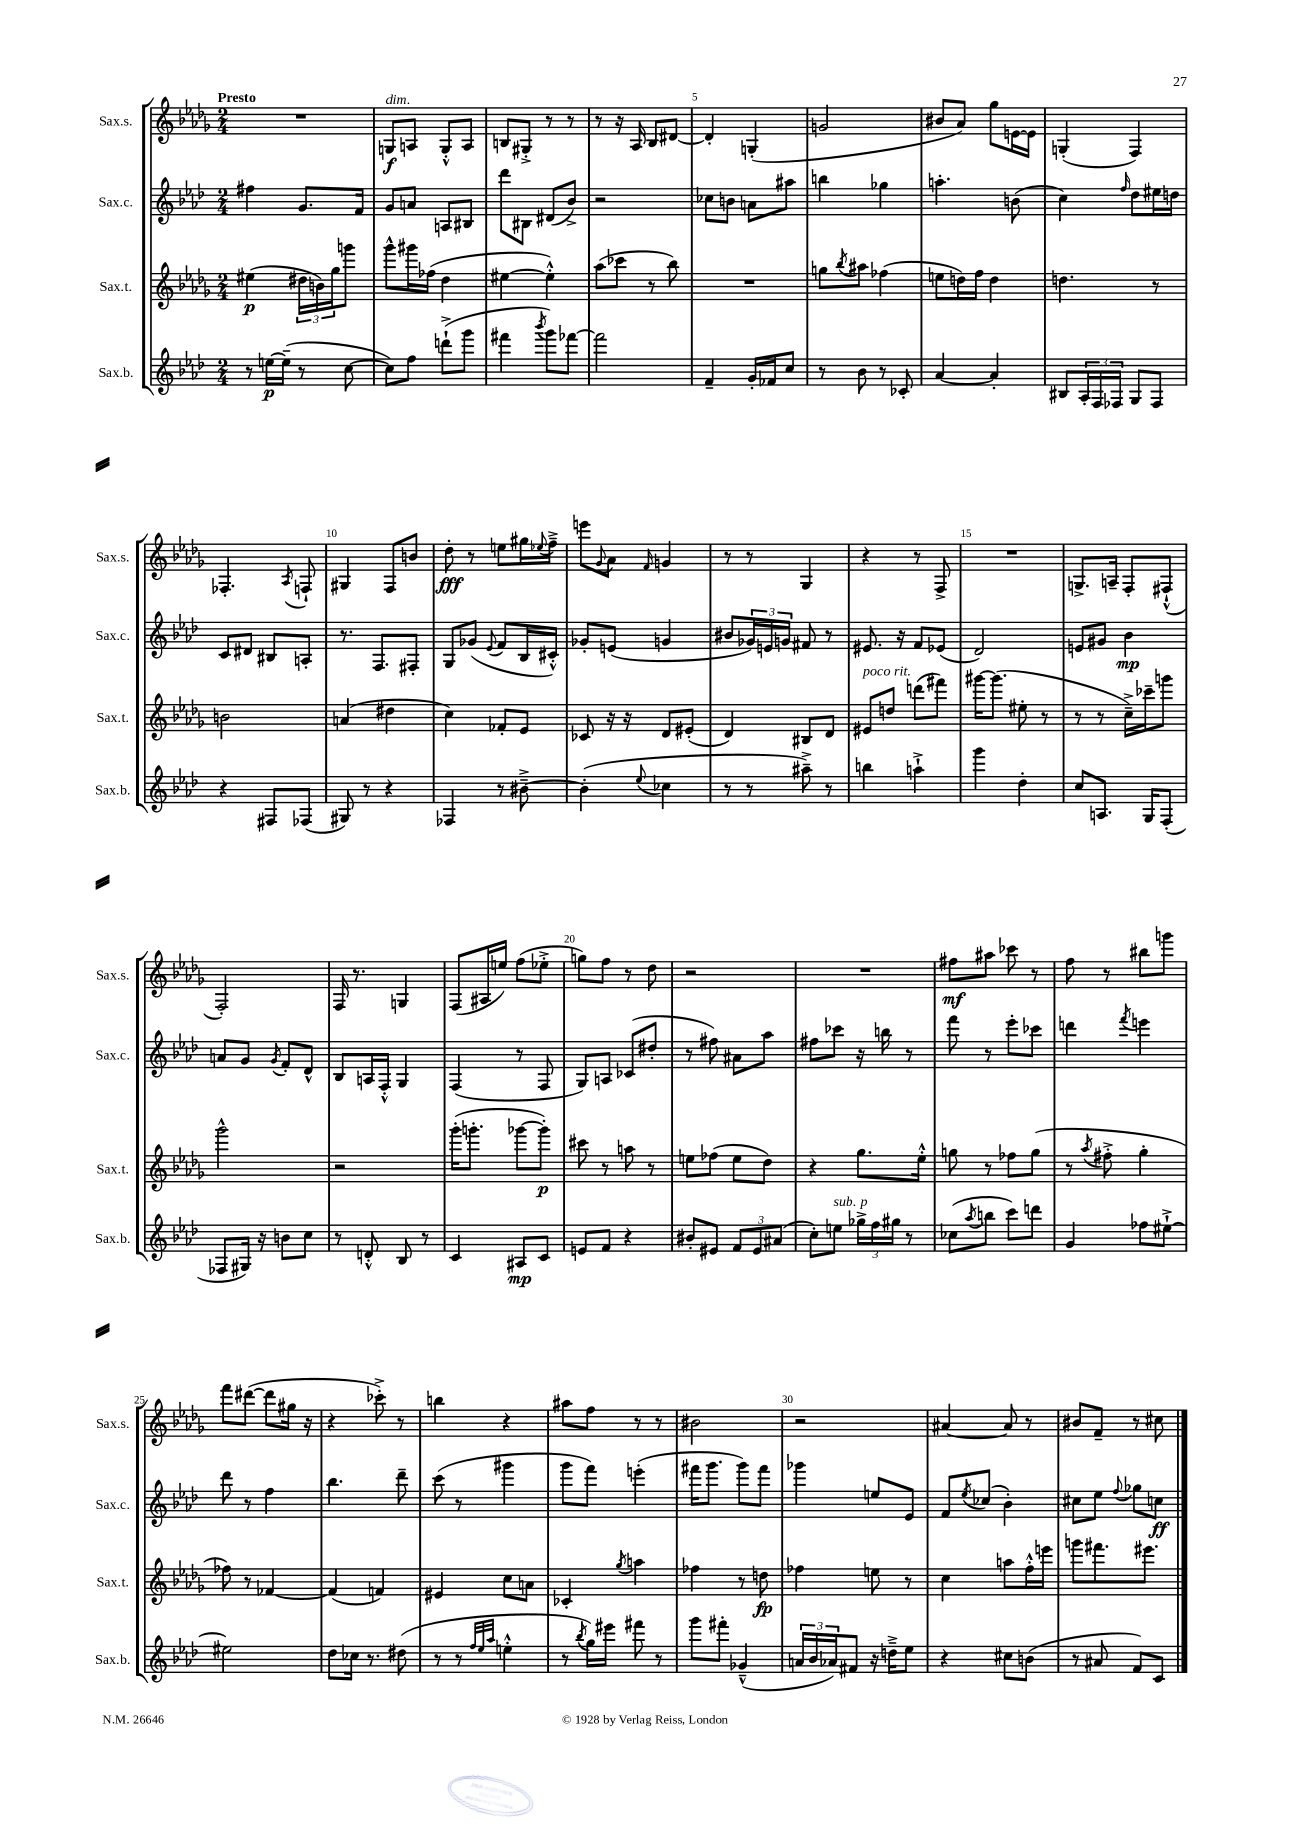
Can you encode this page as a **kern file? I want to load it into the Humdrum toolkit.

**kern	**dynam	**kern	**dynam	**kern	**dynam	**kern	**dynam
*part4	*part4	*part3	*part3	*part2	*part2	*part1	*part1
*staff4	*staff4	*staff3	*staff3	*staff2	*staff2	*staff1	*staff1
*I"Sax.b.	*	*I"Sax.t.	*	*I"Sax.c.	*	*I"Sax.s.	*
*I'Sax.b.	*	*I'Sax.t.	*	*I'Sax.c.	*	*I'Sax.s.	*
*clefG2	*	*clefG2	*	*clefG2	*	*clefG2	*
*k[b-e-a-d-]	*	*k[b-e-a-d-g-]	*	*k[b-e-a-d-]	*	*k[b-e-a-d-g-]	*
*M2/4	*	*M2/4	*	*M2/4	*	*M2/4	*
=1	=1	=1	=1	=1	=1	=1	=1
!	!	!	!	!	!	!LO:TX:a:B:t=Presto	!
8r	.	(4ee#X\	p	4ff#X\	.	2r	.
[16een\LL	p	.	.	.	.	.	.
(16ee~\JJ]	.	.	.	.	.	.	.
8r	.	24dd#X\LL	.	8.g/L	.	.	.
.	.	24bn\)	.	.	.	.	.
.	.	24gg-\J	.	.	.	.	.
[8cc\	.	8gggn\J	.	.	.	.	.
.	.	.	.	16f/Jk	.	.	.
=2	=2	=2	=2	=2	=2	=2	=2
!	!	!	!	!	!	!LO:TX:a:i:t=dim.	!
8cc\L])	.	8ggg-^^\L	.	8g/L	.	8Gn/L	f
8ff\J	.	16ggg#X\L	.	8an/J	.	8An/J	.
.	.	(16ff-X\JJ	.	.	.	.	.
(8dddn`^\L	.	4dd-\	.	8An/L	.	8G'^^/L	.
8ggg\J	.	.	.	8B#X/J	.	8A/J	.
=3	=3	=3	=3	=3	=3	=3	=3
4fff#X\	.	[4ee#X\	.	8ddd-\L	.	8Bn/L	.
.	.	.	.	8B#X\J	.	8G#X'^/J	.
8qbbb-/	.	.	.	.	.	.	.
8ggg\L)	.	4ee#'^^\])	.	(8d#X/L	.	8r	.
[8fff-X\J	.	.	.	8b-^/J)	.	8r	.
=4	=4	=4	=4	=4	=4	=4	=4
2fff-\]	.	(8aa-\L	.	2r	.	8r	.
.	.	8ccc-X\J	.	.	.	16r	.
.	.	.	.	.	.	16A-/	.
.	.	8r	.	.	.	8B-/L	.
.	.	8bb-\)	.	.	.	[8d#X/J	.
=5	=5	=5	=5	=5	=5	=5	=5
4f~/	.	2r	.	8cc-X\L	.	4d#'/]	.
.	.	.	.	8bn\J	.	.	.
16g'/LL	.	.	.	8an\L	.	(4Gn'/	.
16f-X/J	.	.	.	.	.	.	.
8cc/J	.	.	.	8aa#X\J	.	.	.
=6	=6	=6	=6	=6	=6	=6	=6
8r	.	8ggn\L	.	4bbn\	.	2gn/	.
.	.	8qbb-/	.	.	.	.	.
8b-\	.	8aa#X\J	.	.	.	.	.
8r	.	(4ff-X\	.	4gg-X\	.	.	.
8c-X'/	.	.	.	.	.	.	.
=7	=7	=7	=7	=7	=7	=7	=7
[4a-/	.	8een\L	.	4.aan'\	.	8b#X/L	.
.	.	16ddn\L)	.	.	.	8a-/J)	.
.	.	16ff\JJ	.	.	.	.	.
4a-'/]	.	4dd\	.	.	.	8gg-\L	.
.	.	.	.	(8bn\	.	[16en\L	.
.	.	.	.	.	.	16e\JJ]	.
=8	=8	=8	=8	=8	=8	=8	=8
8B#X/L	.	4.ddn\	.	4cc\)	.	(4Gn'/	.
24A-'/L	.	.	.	.	.	.	.
24F/	.	.	.	.	.	.	.
24F-X/JJ	.	.	.	.	.	.	.
.	.	.	.	16qqff/	.	.	.
8G/L	.	.	.	8dd-\L	.	4F/)	.
8F-/J	.	8r	.	16ee#X\L	.	.	.
.	.	.	.	16ddn\JJ	.	.	.
!!LO:LB:g=z
=9	=9	=9	=9	=9	=9	=9	=9
4r	.	2bn\	.	8c/L	.	4.F-X'/	.
.	.	.	.	8d#X/J	.	.	.
8F#X/L	.	.	.	8B#X/L	.	.	.
.	.	.	.	.	.	8qA-/	.
(8F-X/J	.	.	.	8An'/J	.	8Fn`/	.
=10	=10	=10	=10	=10	=10	=10	=10
8G#X/)	.	(4an/	.	8.r	.	4G#X/	.
8r	.	.	.	.	.	.	.
.	.	.	.	8.F/L	.	.	.
4r	.	4dd#X\	.	.	.	8F/L	.
.	.	.	.	8F#X'/J	.	8bn/J	.
=11	=11	=11	=11	=11	=11	=11	=11
4F-X/	.	4cc\)	.	8G/L	.	8dd-'\	fff
.	.	.	.	(8g-X/J	.	8r	.
.	.	.	.	8qqe-/	.	.	.
8r	.	8f-X'/L	.	8f/L	.	8een\L	.
[8b#X~^\	.	8e-/J	.	16B-/L	.	16gg#X\L	.
.	.	.	.	.	.	8qqee-X/	.
.	.	.	.	16c#X'^^/JJ)	.	16ff~^\JJ	.
=12	=12	=12	=12	=12	=12	=12	=12
(4b#'\]	.	8c-X/	.	8g-X'/L	.	8eeen\L	.
.	.	.	.	.	.	8qqg-/	.
.	.	16r	.	(8en/J	.	8a-\J	.
.	.	16r	.	.	.	.	.
8qqee-/	.	.	.	.	.	16qqf/	.
4cc-X\	.	8d-/L	.	4gn/	.	4gn/	.
.	.	(8e#X'/J	.	.	.	.	.
=13	=13	=13	=13	=13	=13	=13	=13
8r	.	4d-/)	.	8b#X/L	.	8r	.
8r	.	.	.	24g-X/L)	.	8r	.
.	.	.	.	24en/	.	.	.
.	.	.	.	24gn/JJ	.	.	.
8aa#X~^\)	.	8B#X/L	.	8f#X/	.	4G-/	.
8r	.	8d-/J	.	8r	.	.	.
=14	=14	=14	=14	=14	=14	=14	=14
!	!	!LO:TX:a:i:t=poco rit.	!	!	!	!	!
4bbn\	.	8e#X/L	.	8.e#X/	.	4r	.
.	.	8ddn/J	.	.	.	.	.
.	.	.	.	16r	.	.	.
4aan`^\	.	(8dddn\L	.	8f/L	.	8r	.
.	.	8fff#X\J)	.	(8e-X/J	.	8F^/	.
=15	=15	=15	=15	=15	=15	=15	=15
4ggg\	.	[16ggg#X\KL	.	2d-/)	.	2r	.
.	.	(8.ggg#\J]	.	.	.	.	.
4dd-'\	.	8ee#X'\	.	.	.	.	.
.	.	8r	.	.	.	.	.
=16	=16	=16	=16	=16	=16	=16	=16
8cc/L	.	8r	.	8en/L	.	8.Gn^/L	.
8.An/J	.	8r	.	8g#X/J	.	.	.
.	.	.	.	.	.	16An~/Jk	.
.	.	16cc~^\LL)	.	4b-\	mp	8F'/L	.
16G/KL	.	16ccc-X~\J	.	.	.	.	.
(8F'/J	.	8gggn\J	.	.	.	(8F#X`^^/J	.
!!LO:LB:g=z
=17	=17	=17	=17	=17	=17	=17	=17
8F-X/L	.	2ggg-^^\	.	8an/L	.	2F'/)	.
16G#X/Jk)	.	.	.	8g/J	.	.	.
16r	.	.	.	.	.	.	.
.	.	.	.	8qg/	.	.	.
8bn\L	.	.	.	8f'/L	.	.	.
8cc\J	.	.	.	8d-^^/J	.	.	.
=18	=18	=18	=18	=18	=18	=18	=18
8r	.	2r	.	8B-/L	.	16F/	.
.	.	.	.	.	.	8.r	.
8dn'^^/	.	.	.	16An/L	.	.	.
.	.	.	.	16F'^^/JJ	.	.	.
8B-/	.	.	.	4G/	.	4Gn/	.
8r	.	.	.	.	.	.	.
=19	=19	=19	=19	=19	=19	=19	=19
4c/	.	(16ggg-'\KL	.	(4F/	.	(8F/L	.
.	.	8.gggn'\J	.	.	.	.	.
.	.	.	.	.	.	16A#X/L	.
.	.	.	.	.	.	16een/JJ)	.
8A#X/L	mp	[8ggg-X\L	.	8r	.	(8ff\L	.
8c/J	.	8ggg-'\J])	p	8F/	.	8ee-X'^\J	.
=20	=20	=20	=20	=20	=20	=20	=20
8en/L	.	8ccc#X\	.	8G/L)	.	8ggn\L)	.
8f/J	.	8r	.	8An/J	.	8ff\J	.
4r	.	8aan\	.	(8c-X/L	.	8r	.
.	.	8r	.	8dd#X'/J	.	8dd-\	.
=21	=21	=21	=21	=21	=21	=21	=21
8b#X'/L	.	8een\L	.	8r	.	2r	.
8e#X/J	.	(8ff-X\J	.	8ff#X\)	.	.	.
12f/L	.	8ee\L	.	8a#X\L	.	.	.
12e#/	.	.	.	.	.	.	.
.	.	8dd-\J)	.	8aa-\J	.	.	.
(12a#X/J	.	.	.	.	.	.	.
=22	=22	=22	=22	=22	=22	=22	=22
8cc'\L)	.	4r	.	8ff#X\L	.	2r	.
!LO:TX:a:i:t=sub. p	!	!	!	!	!	!	!
8een\J	.	.	.	8ccc-X\J	.	.	.
24gg-X^\LL	.	8.gg-\L	.	16r	.	.	.
24ff\	.	.	.	.	.	.	.
.	.	.	.	16bbn\	.	.	.
24gg#X\JJ	.	.	.	.	.	.	.
8r	.	.	.	8r	.	.	.
.	.	16ee-'^^\Jk	.	.	.	.	.
=23	=23	=23	=23	=23	=23	=23	=23
(8cc-X\L	.	8ggn\	.	8fff\	.	8ff#X\L	mf
8qaa-/	.	.	.	.	.	.	.
8bbn\J	.	8r	.	8r	.	8aa#X\J	.
8ccc\L)	.	8ff-X\L	.	8eee-'\L	.	8ccc-X\	.
8dddn\J	.	(8gg\J	.	8ccc-X\J	.	8r	.
=24	=24	=24	=24	=24	=24	=24	=24
4g/	.	8r	.	4dddn\	.	8ff\	.
.	.	8qaa-/	.	.	.	.	.
.	.	8ff#X'^\	.	.	.	8r	.
.	.	.	.	8qfff/	.	.	.
8ff-X\L	.	4gg-'\	.	4eeen\	.	8bb#X\L	.
[8ee#X`^\J	.	.	.	.	.	8gggn\J	.
!!LO:LB:g=z
=25	=25	=25	=25	=25	=25	=25	=25
2ee#X\]	.	8ff-X\)	.	8ddd-\	.	8fff\L	.
.	.	8r	.	8r	.	([8ddd#X\J	.
.	.	[4f-X/	.	4ff\	.	8ddd#\L]	.
.	.	.	.	.	.	16gg#X\Jk	.
.	.	.	.	.	.	16r	.
=26	=26	=26	=26	=26	=26	=26	=26
8dd-\L	.	(4f-/]	.	4.bb-\	.	4r	.
16cc-X\Jk	.	.	.	.	.	.	.
8.r	.	.	.	.	.	.	.
.	.	4fn/)	.	.	.	8ccc-X'^\)	.
(8dd#X\	.	.	.	8ddd-~\	.	8r	.
=27	=27	=27	=27	=27	=27	=27	=27
8r	.	4e#X/	.	(8ccc\	.	4bbn\	.
8r	.	.	.	8r	.	.	.
32qqff/LLL	.	.	.	.	.	.	.
32qqee-/	.	.	.	.	.	.	.
32qqaa-/JJJ	.	.	.	.	.	.	.
4een'^^\	.	8cc\L	.	4ggg#X\	.	4r	.
.	.	8an\J	.	.	.	.	.
=28	=28	=28	=28	=28	=28	=28	=28
8r	.	4c-X'/	.	8ggg\L	.	8aa#X\L	.
8qbb-/	.	.	.	.	.	.	.
16gg\LL)	.	.	.	8fff\J)	.	8ff\J	.
16eee#X\JJ	.	.	.	.	.	.	.
.	.	8qgg-/	.	.	.	.	.
8fff#X\	.	4aan\	.	(4eeen'\	.	8r	.
8r	.	.	.	.	.	8r	.
=29	=29	=29	=29	=29	=29	=29	=29
8ggg\L	.	4ff-X\	.	16fff#X\KL	.	2b#X\	.
.	.	.	.	8.ggg\J	.	.	.
8fff#X'\J	.	.	.	.	.	.	.
(4g-X~^^/	.	8r	.	8ggg\L)	.	.	.
.	.	8ddn\	fp	8fff#\J	.	.	.
=30	=30	=30	=30	=30	=30	=30	=30
24an/LL	.	4ff-X\	.	4ggg-X\	.	2r	.
24b-/	.	.	.	.	.	.	.
24a-X/J)	.	.	.	.	.	.	.
8f#X/J	.	.	.	.	.	.	.
16r	.	8een\	.	8een/L	.	.	.
16ddn~^\KL	.	.	.	.	.	.	.
8ee-\J	.	8r	.	8e-/J	.	.	.
=31	=31	=31	=31	=31	=31	=31	=31
4r	.	4cc\	.	8f/L	.	[4a#X/	.
.	.	.	.	8qee-/	.	.	.
.	.	.	.	(8cc-X/J	.	.	.
8cc#X\L	.	8aan\L	.	4b-'\)	.	8a#/]	.
(8bn\J	.	16ff'^^\L	.	.	.	8r	.
.	.	16eeen\JJ	.	.	.	.	.
=32	=32	=32	=32	=32	=32	=32	=32
8r	.	8gggn\L	.	8cc#X\L	.	8b#X/L	.
8a#X/	.	8.fff#X\	.	8ee-\J	.	8f~/J	.
.	.	.	.	8qqff/	.	.	.
8f/L)	.	.	.	8gg-X\L	.	8r	.
.	.	8.eee#X\J	.	.	.	.	.
8c/J	.	.	.	8ccn\J	ff	8cc#X\	.
==	==	==	==	==	==	==	==
*-	*-	*-	*-	*-	*-	*-	*-
